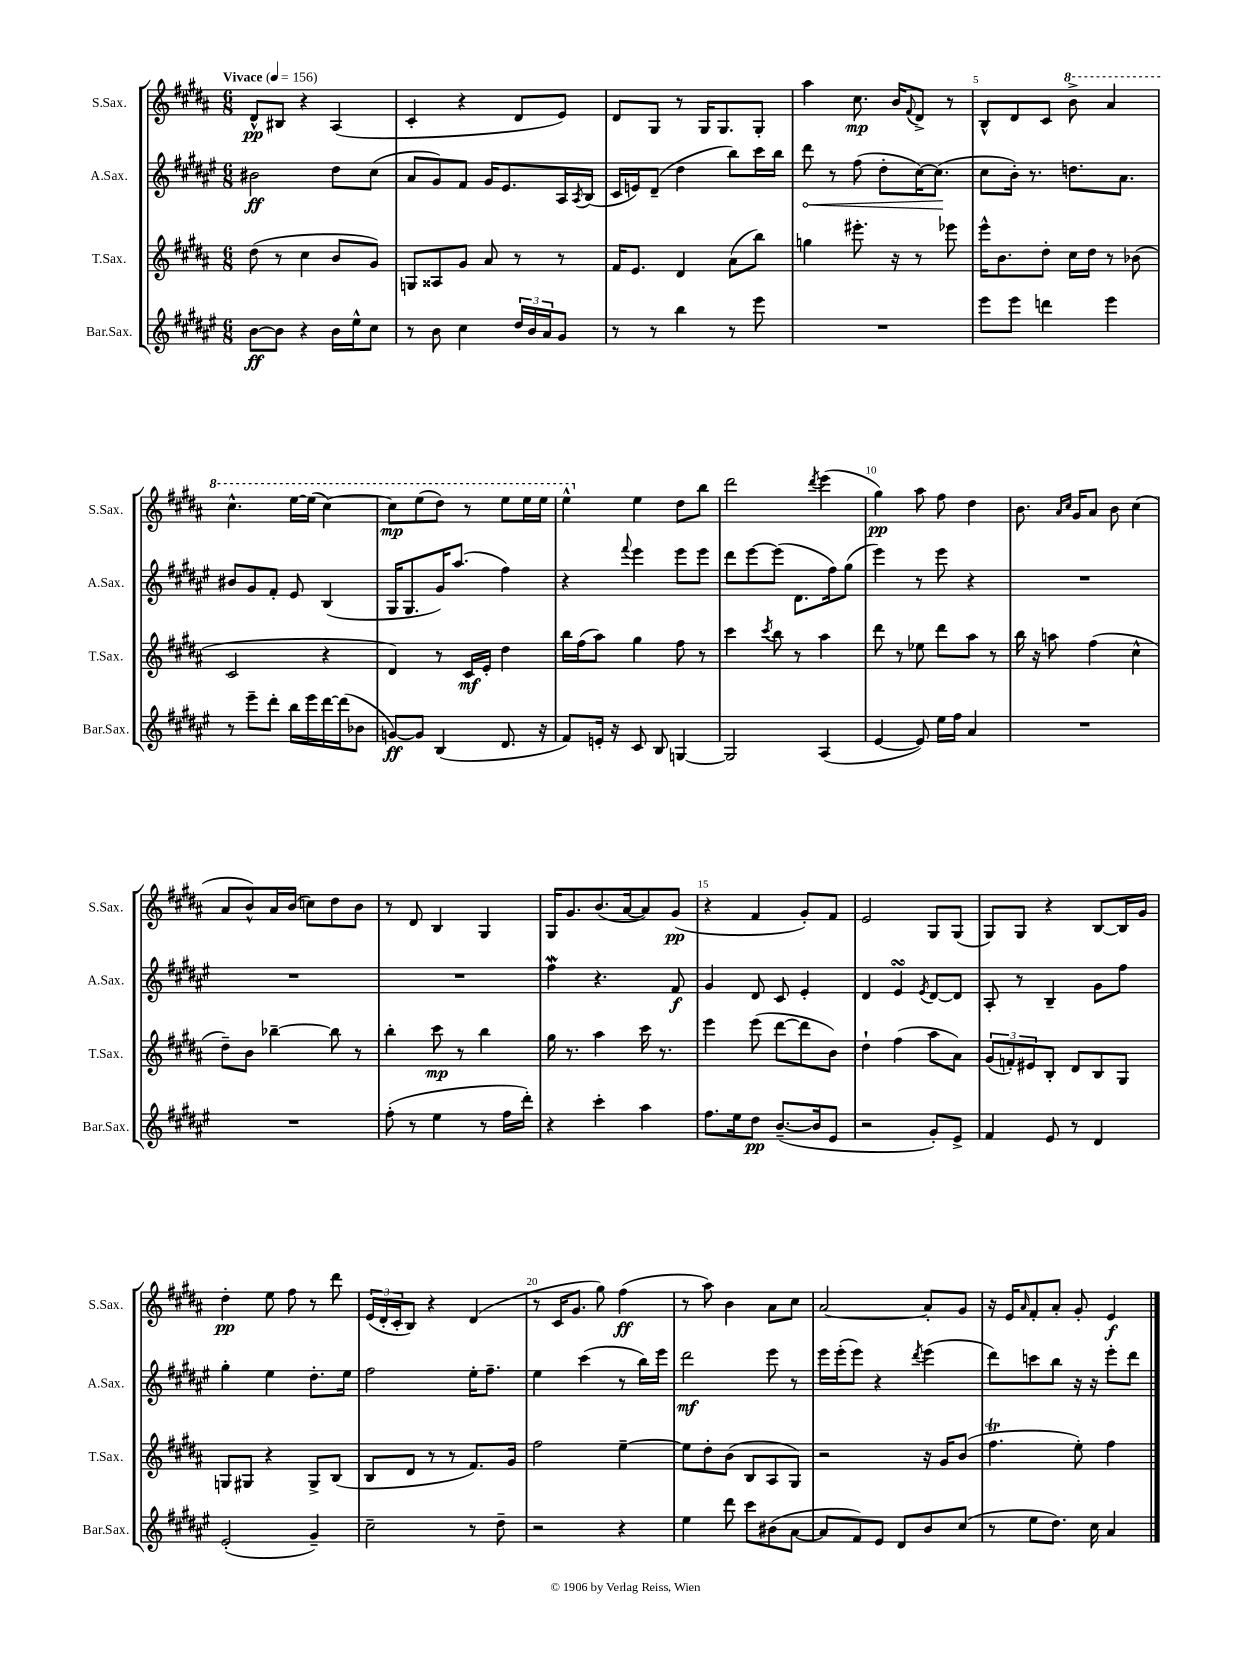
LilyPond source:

<<
\new StaffGroup <<
\new Staff = "s0" \with { instrumentName = "S.Sax." shortInstrumentName = "S.Sax." } {
    \clef treble \key b \major \numericTimeSignature \time 6/8 \tempo "Vivace" 4 = 156
    dis'8-^\pp bis8 r4 ais4( |
    cis'4-. r4 dis'8 e'8) |
    dis'8 gis8 r8 gis16 gis8. gis8-. |
    ais''4 cis''8.\mp b'16 \appoggiatura { fis'8 } dis'8-> r8 |
    b8-^ dis'8 cis'8 \ottava #1 b''8-> ais''4 |
    cis'''4.-^ e'''16~ e'''16( cis'''4~) |
    cis'''8\mp e'''8( dis'''8) r8 e'''8 e'''16 e'''16 |
    e'''4-^ \ottava #0 e''4 dis''8 b''8 |
    dis'''2 \acciaccatura { dis'''8 } e'''4( |
    gis''4\pp) ais''8 fis''8 dis''4 |
    b'8. \grace { ais'16 cis''16 } gis'16 ais'8 b'8 cis''4( |
    ais'8 b'8-^) ais'16 b'16( c''8) dis''8 b'8 |
    r8 dis'8 b4 gis4 |
    gis16 gis'8. b'8.( ais'16~ ais'8) gis'8\pp( |
    r4 fis'4 gis'8-.) fis'8 |
    e'2 gis8 gis8( |
    gis8) gis8 r4 b8~ b16 gis'16 |
    dis''4-.\pp e''8 fis''8 r8 dis'''8 |
    \tuplet 3/2 { e'16( dis'16-. cis'16-. } b8) r4 dis'4( |
    r8 cis'16 gis'8. gis''8) fis''4\ff( |
    r8 ais''8) b'4 ais'8 cis''8 |
    ais'2~ ais'8-. gis'8 |
    r16 e'16 \grace { ais'16 } fis'8-. ais'8-. gis'8-. e'4\f \bar "|." |
}
\new Staff = "s1" \with { instrumentName = "A.Sax." shortInstrumentName = "A.Sax." } {
    \clef treble \key fis \major \numericTimeSignature \time 6/8
    bis'2\ff dis''8 cis''8( |
    ais'8 gis'8) fis'8 gis'16 eis'8. ais16 \acciaccatura { ais8 } b16( |
    cis'16 e'16) dis'8--( dis''4 b''8) cis'''16 b''16 |
    \once \override Hairpin.circled-tip = ##t dis'''8\< r8 fis''8( dis''8-. cis''16~) cis''8.\!( |
    cis''8 b'16-.) r8. d''8. ais'8. |
    bis'8 gis'8 fis'8-. eis'8 b4( |
    gis16 gis8. gis'16) ais''8.( fis''4) |
    r4 \appoggiatura { fis'''8 } eis'''4 eis'''8 eis'''8 |
    dis'''8 eis'''8~ eis'''8( dis'8. fis''16) gis''8( |
    eis'''4) r8 eis'''8 r4 |
    R2. |
    R2. |
    R2. |
    fis''4\mordent r4. fis'8\f |
    gis'4 dis'8 cis'8 eis'4-. |
    dis'4 eis'4\turn \acciaccatura { eis'8 } dis'8~ dis'8 |
    ais8-. r8 b4-- gis'8 fis''8 |
    gis''4-. eis''4 dis''8.-. eis''16 |
    fis''2 eis''16-. fis''8.-- |
    eis''4 cis'''4( r8 b''16) eis'''16 |
    dis'''2\mf eis'''8 r8 |
    eis'''16 eis'''16-.( eis'''8) r4 \acciaccatura { dis'''8 } eis'''4( |
    dis'''8) c'''8 b''8 r16 r16 eis'''8-. dis'''8 \bar "|." |
}
\new Staff = "s2" \with { instrumentName = "T.Sax." shortInstrumentName = "T.Sax." } {
    \clef treble \key b \major \numericTimeSignature \time 6/8
    dis''8( r8 cis''4 b'8 gis'8) |
    g8 aisis8 gis'8 ais'8 r8 r8 |
    fis'16 e'8. dis'4 ais'8( b''8) |
    g''4 eis'''8.-. r16 r8 ees'''8 |
    e'''16-^ b'8. dis''8-. cis''16 dis''16 r8 bes'8( |
    cis'2 r4 |
    dis'4) r8 cis'16\mf e'16-. dis''4 |
    b''16 fis''16( ais''8) gis''4 fis''8 r8 |
    cis'''4 \acciaccatura { cis'''8 } b''8 r8 ais''4 |
    dis'''8 r8 ees''8 dis'''8 ais''8 r8 |
    b''16 r16 a''8 fis''4( cis''4-^ |
    dis''8--) b'8 bes''4~-- bes''8 r8 |
    b''4-. cis'''8\mp r8 b''4 |
    gis''16 r8. ais''4 cis'''16 r8. |
    e'''4 e'''8( dis'''8~ dis'''8 b'8) |
    dis''4-! fis''4( ais''8 ais'8) |
    \tuplet 3/2 { gis'8( f'8-.) eis'8 } b8-. dis'8 b8 gis8 |
    g8 gis8 r4 gis8-> b8( |
    b8 dis'8 r8 r8 fis'8.) gis'16 |
    fis''2 e''4~-- |
    e''8 dis''8-. b'8( b8 ais8 gis8) |
    r2 r16 gis'16 b'8( |
    fis''4.\trill e''8-.) fis''4 \bar "|." |
}
\new Staff = "s3" \with { instrumentName = "Bar.Sax." shortInstrumentName = "Bar.Sax." } {
    \clef treble \key fis \major \numericTimeSignature \time 6/8
    b'8~\ff b'8 r4 b'16 eis''16-^ cis''8 |
    r8 b'8 cis''4 \tuplet 3/2 { dis''16 b'16 ais'16 } gis'8 |
    r8 r8 b''4 r8 eis'''8 |
    R2. |
    eis'''8 eis'''8 d'''4 eis'''4 |
    r8 eis'''8-- dis'''8-. b''16 eis'''16 dis'''16~ dis'''16( bes'8 |
    g'8~\ff) g'8 b4( dis'8. r16 |
    fis'8) e'16-. r16 cis'8 b8 g4~ |
    g2 ais4( |
    eis'4~ eis'8) eis''16 fis''16 ais'4 |
    R2. |
    R2. |
    fis''8-.( r8 eis''4 r8 fis''16 dis'''16-.) |
    r4 cis'''4-. ais''4 |
    fis''8. eis''16 dis''8\pp b'8.~--( b'16 eis'8 |
    r2 gis'8-.) eis'8-> |
    fis'4 eis'8 r8 dis'4 |
    eis'2-.( gis'4--) |
    cis''2-- r8 dis''8-- |
    r2 r4 |
    eis''4 dis'''8 cis'''8 bis'8( ais'8~ |
    ais'8 fis'8) eis'8 dis'8 b'8 cis''8( |
    r8 eis''8 dis''8.) cis''16 ais'4 \bar "|." |
}
>>
>>
\layout { \context { \Score \override BarNumber.break-visibility = ##(#f #t #t) barNumberVisibility = #(every-nth-bar-number-visible 5) } }
